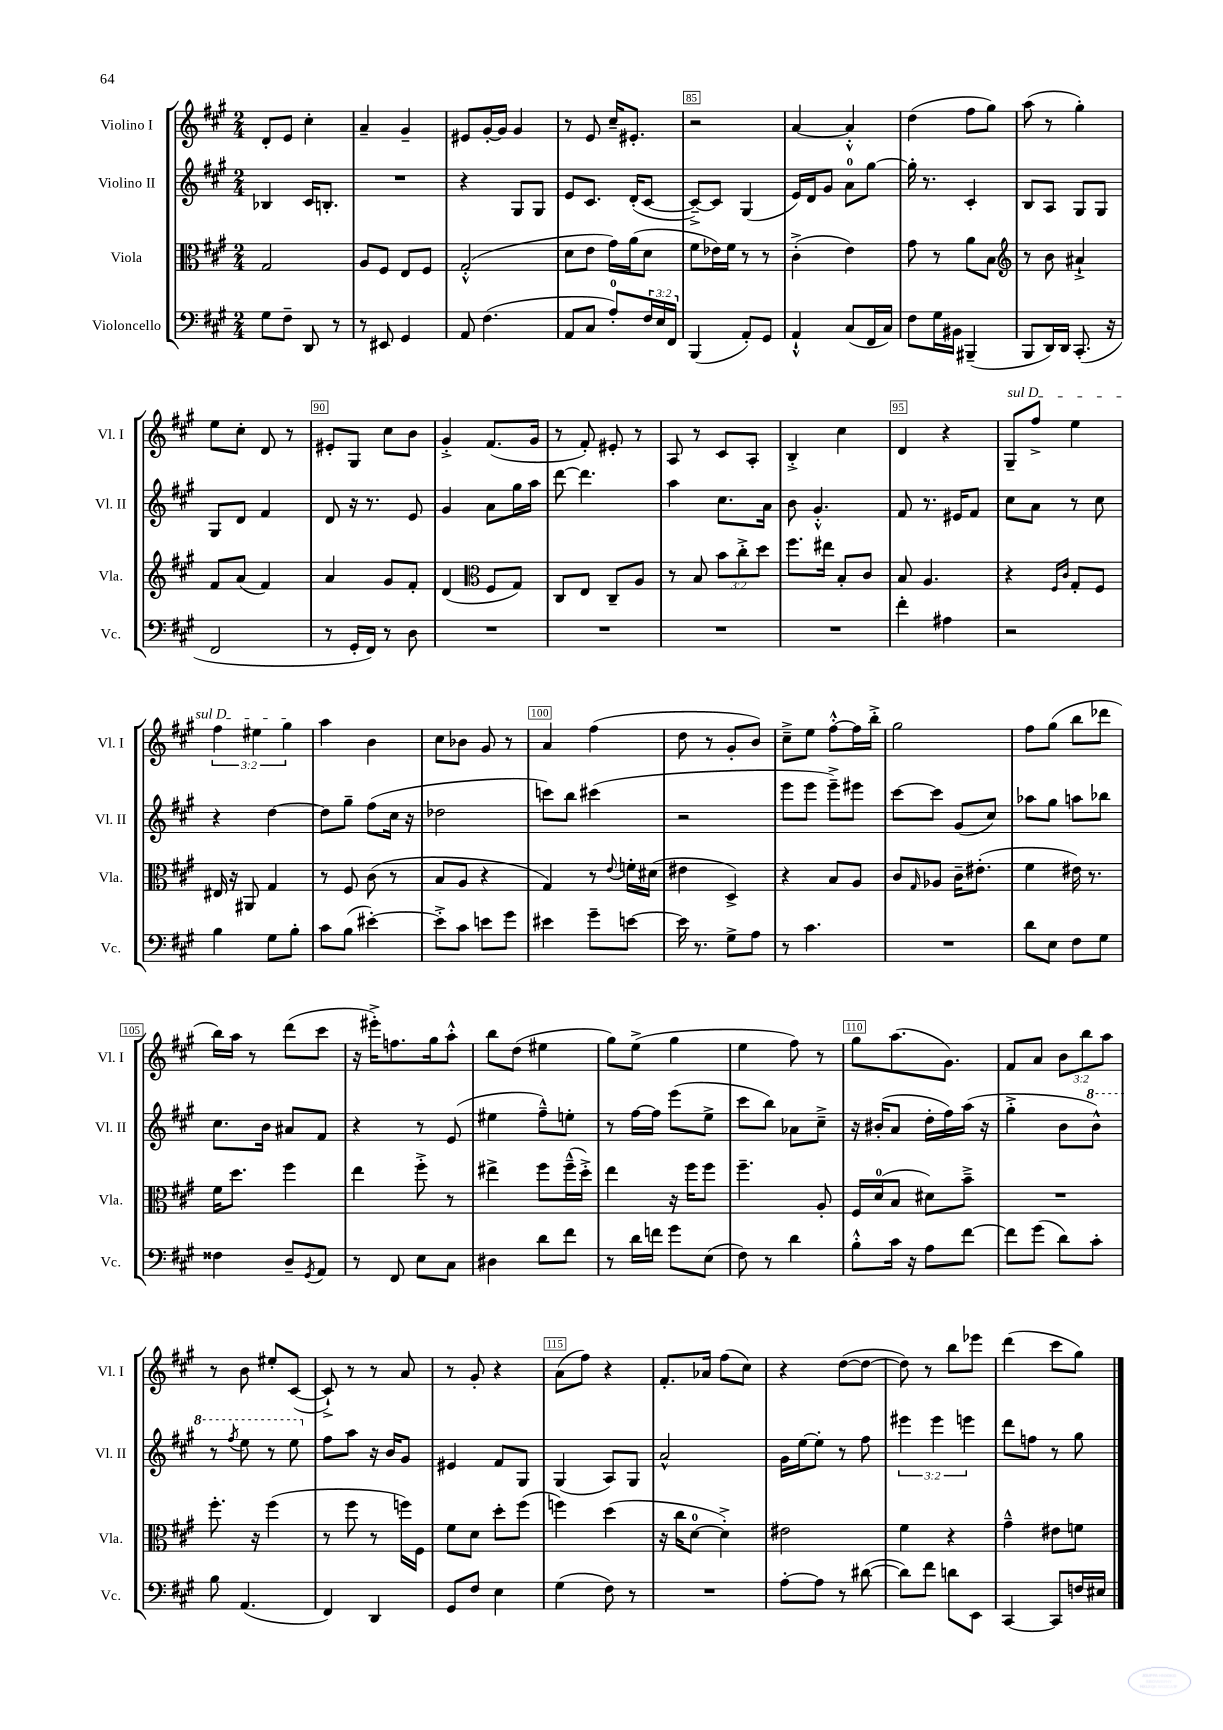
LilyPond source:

<<
\new StaffGroup <<
\new Staff = "s0" \with { instrumentName = "Violino I" shortInstrumentName = "Vl. I" } {
    \clef treble \key a \major \numericTimeSignature \time 2/4 \override Staff.TupletNumber.text = #tuplet-number::calc-fraction-text
    d'8-. e'8 cis''4-. |
    a'4-- gis'4-- |
    eis'8 gis'16~-. gis'16 gis'4 |
    r8 e'8 cis''16-- eis'8.-. |
    r2 |
    a'4~ a'4-.-^ |
    d''4( fis''8 gis''8) |
    a''8( r8 gis''4-.) |
    e''8 cis''8-. d'8 r8 |
    eis'8-. gis8 cis''8 b'8 |
    gis'4-.-> fis'8.( gis'16 |
    r8 fis'8-.) eis'8-. r8 |
    a8 r8 cis'8 a8-. |
    b4-.-> cis''4 |
    d'4 r4 |
    \once \override TextSpanner.bound-details.left.text = \markup { \italic "sul D" } gis8--\startTextSpan fis''8-> e''4 |
    \tuplet 3/2 { fis''4 eis''4 gis''4\stopTextSpan } |
    a''4 b'4 |
    cis''8 bes'8 gis'8 r8 |
    a'4 fis''4( |
    d''8 r8 gis'8-. b'8) |
    cis''8---> e''8 fis''8~-.-^ fis''16 b''16-.-> |
    gis''2 |
    fis''8 gis''8( b''8 des'''8 |
    b''16) a''16 r8 d'''8( cis'''8 |
    r16 eis'''16-.->) f''8. gis''16 a''8-.-^ |
    b''8 d''8( eis''4 |
    gis''8) e''8->( gis''4 |
    e''4 fis''8) r8 |
    gis''8 a''8.( gis'8.) |
    fis'8 a'8 \tuplet 3/2 { b'8 b''8 a''8 } |
    r8 b'8 eis''8-. cis'8~( |
    cis'8-!->) r8 r8 a'8 |
    r8 gis'8-. r4 |
    a'8( fis''8) r4 |
    fis'8.-. aes'16 fis''8( cis''8) |
    r4 d''8~( d''8~ |
    d''8) r8 b''8 ees'''8 |
    d'''4( cis'''8 gis''8) \bar "|." |
}
\new Staff = "s1" \with { instrumentName = "Violino II" shortInstrumentName = "Vl. II" } {
    \clef treble \key a \major \numericTimeSignature \time 2/4 \override Staff.TupletNumber.text = #tuplet-number::calc-fraction-text
    bes4 cis'16 b8.-. |
    R2 |
    r4 gis8 gis8 |
    e'8 cis'8. d'16-.( cis'8~ |
    cis'8~--->) cis'8 gis4( |
    e'16) d'16 gis'8 a'8-0 gis''8~ |
    gis''16-. r8. cis'4-. |
    b8 a8 gis8 gis8 |
    gis8 d'8 fis'4 |
    d'8 r16 r8. e'8 |
    gis'4 a'8 gis''16 a''16 |
    d'''8~ d'''4. |
    a''4 cis''8. a'16 |
    b'8 gis'4.-.-^ |
    fis'8 r8. eis'16 fis'8 |
    cis''8 a'8 r8 cis''8 |
    r4 d''4~ |
    d''8 gis''8-- fis''8( cis''16 r16 |
    des''2 |
    c'''8) b''8 cis'''4( |
    r2 |
    e'''8 e'''8 e'''8--->) eis'''8 |
    cis'''8~ cis'''8 gis'8( cis''8) |
    aes''8 gis''8 a''8 bes''8 |
    cis''8. b'16 ais'8 fis'8 |
    r4 r8 e'8( |
    eis''4 fis''8---^) e''8-. |
    r8 fis''16~ fis''16 e'''8( e''8-> |
    cis'''8 b''8) aes'8 cis''8---> |
    r16 bis'16-.( a'8 d''16-. fis''16) a''16( r16 |
    gis''4-.-> b'8 \ottava #1 b''8-^) |
    r8 \acciaccatura { fis'''8 } e'''8 r8 e'''8 \ottava #0 |
    fis''8 a''8 r16 b'16 gis'8 |
    eis'4 fis'8 gis8 |
    gis4( a8) gis8 |
    a'2-^ |
    gis'16 e''16~ e''8-. r8 fis''8 |
    \tuplet 3/2 { eis'''4 eis'''4 e'''4 } |
    d'''8 f''8 r8 gis''8 \bar "|." |
}
\new Staff = "s2" \with { instrumentName = "Viola" shortInstrumentName = "Vla." } {
    \clef alto \key a \major \numericTimeSignature \time 2/4 \override Staff.TupletNumber.text = #tuplet-number::calc-fraction-text
    gis2 |
    a8 fis8 e8 fis8 |
    gis2-.-^( |
    d'8 e'8 gis'16) a'16( d'8 |
    fis'8 ees'16) fis'16 r8 r8 |
    cis'4-.->( e'4) |
    gis'8 r8 a'8 b8 |
    \clef treble r8 b'8 ais'4-!-> |
    fis'8 a'8( fis'4) |
    a'4 gis'8 fis'8-. |
    d'4( \clef alto fis8 gis8) |
    cis8 e8 cis8-- a8 |
    r8 b8 \tuplet 3/2 { b'8 cis''8-.-> d''8 } |
    fis''8. eis''16 b8-. cis'8 |
    b8 a4. |
    r4 \grace { fis16 cis'16 } gis8-. fis8 |
    eis16 r16 ais,8 gis4 |
    r8 fis8 cis'8( r8 |
    b8 a8 r4 |
    gis4) r8 \appoggiatura { e'8 } f'16-. dis'16( |
    eis'4 d4->) |
    r4 b8 a8 |
    cis'8 \grace { gis16 } aes8 cis'16-- eis'8.-.( |
    fis'4 eis'16) r8. |
    fis'16 d''8. fis''4 |
    e''4 fis''8-.-> r8 |
    eis''4-> fis''8 fis''16---^( d''16-.->) |
    e''4 r16 fis''16 fis''8 |
    fis''4.-- a8-. |
    fis16 d'16-0( b8 dis'8) b'8---> |
    R2 |
    fis''8.-. r16 fis''4( |
    r8 fis''8 r8 f''16) fis16 |
    fis'8 d'8 d''8-. fis''8( |
    f''4) d''4( |
    r16 cis''16 d'8-0~ d'4-.->) |
    eis'2 |
    fis'4 r4 |
    gis'4---^ eis'8 f'8 \bar "|." |
}
\new Staff = "s3" \with { instrumentName = "Violoncello" shortInstrumentName = "Vc." } {
    \clef bass \key a \major \numericTimeSignature \time 2/4 \override Staff.TupletNumber.text = #tuplet-number::calc-fraction-text
    gis8 fis8-- d,8 r8 |
    r8 eis,8 gis,4 |
    a,8 fis4.( |
    a,8 cis8 a8-0-.) \tuplet 3/2 { fis16 e16 fis,16 } |
    b,,4( a,8-.) gis,8 |
    a,4-!-^ cis8( fis,16 cis16) |
    fis8 gis16 bis,16 bis,,4--( |
    b,,8 d,16) d,16 cis,8.-.( r16 |
    fis,2 |
    r8 gis,16-. fis,16) r8 d8 |
    R2 |
    R2 |
    R2 |
    R2 |
    fis'4-. ais4 |
    r2 |
    b4 gis8 b8-. |
    cis'8 b8( eis'4~-.) |
    eis'8-.-> cis'8 e'8 gis'8 |
    eis'4 gis'8-- e'8~ |
    e'16 r8. gis8-> a8 |
    r8 cis'4. |
    R2 |
    d'8 e8 fis8 gis8 |
    fisis4 d8-- \acciaccatura { gis,8 } a,8 |
    r8 fis,8 e8 cis8 |
    dis4 d'8 fis'8 |
    r8 d'16 f'16 gis'8 e8( |
    fis8) r8 d'4 |
    b8-.-^ cis'16 r16 a8 fis'8~ |
    fis'8 gis'8( d'8) cis'8-. |
    b8 a,4.( |
    fis,4) d,4 |
    gis,8 fis8 e4 |
    gis4( fis8) r8 |
    R2 |
    a8~-. a8 r8 dis'8~( |
    dis'8) fis'8 d'8 e,8 |
    cis,4~ cis,8 f16 eis16 \bar "|." |
}
>>
>>
\layout { \context { \Score currentBarNumber = #81 \override BarNumber.break-visibility = ##(#f #t #t) barNumberVisibility = #(every-nth-bar-number-visible 5) \override BarNumber.stencil = #(make-stencil-boxer 0.1 0.3 ly:text-interface::print) } }
